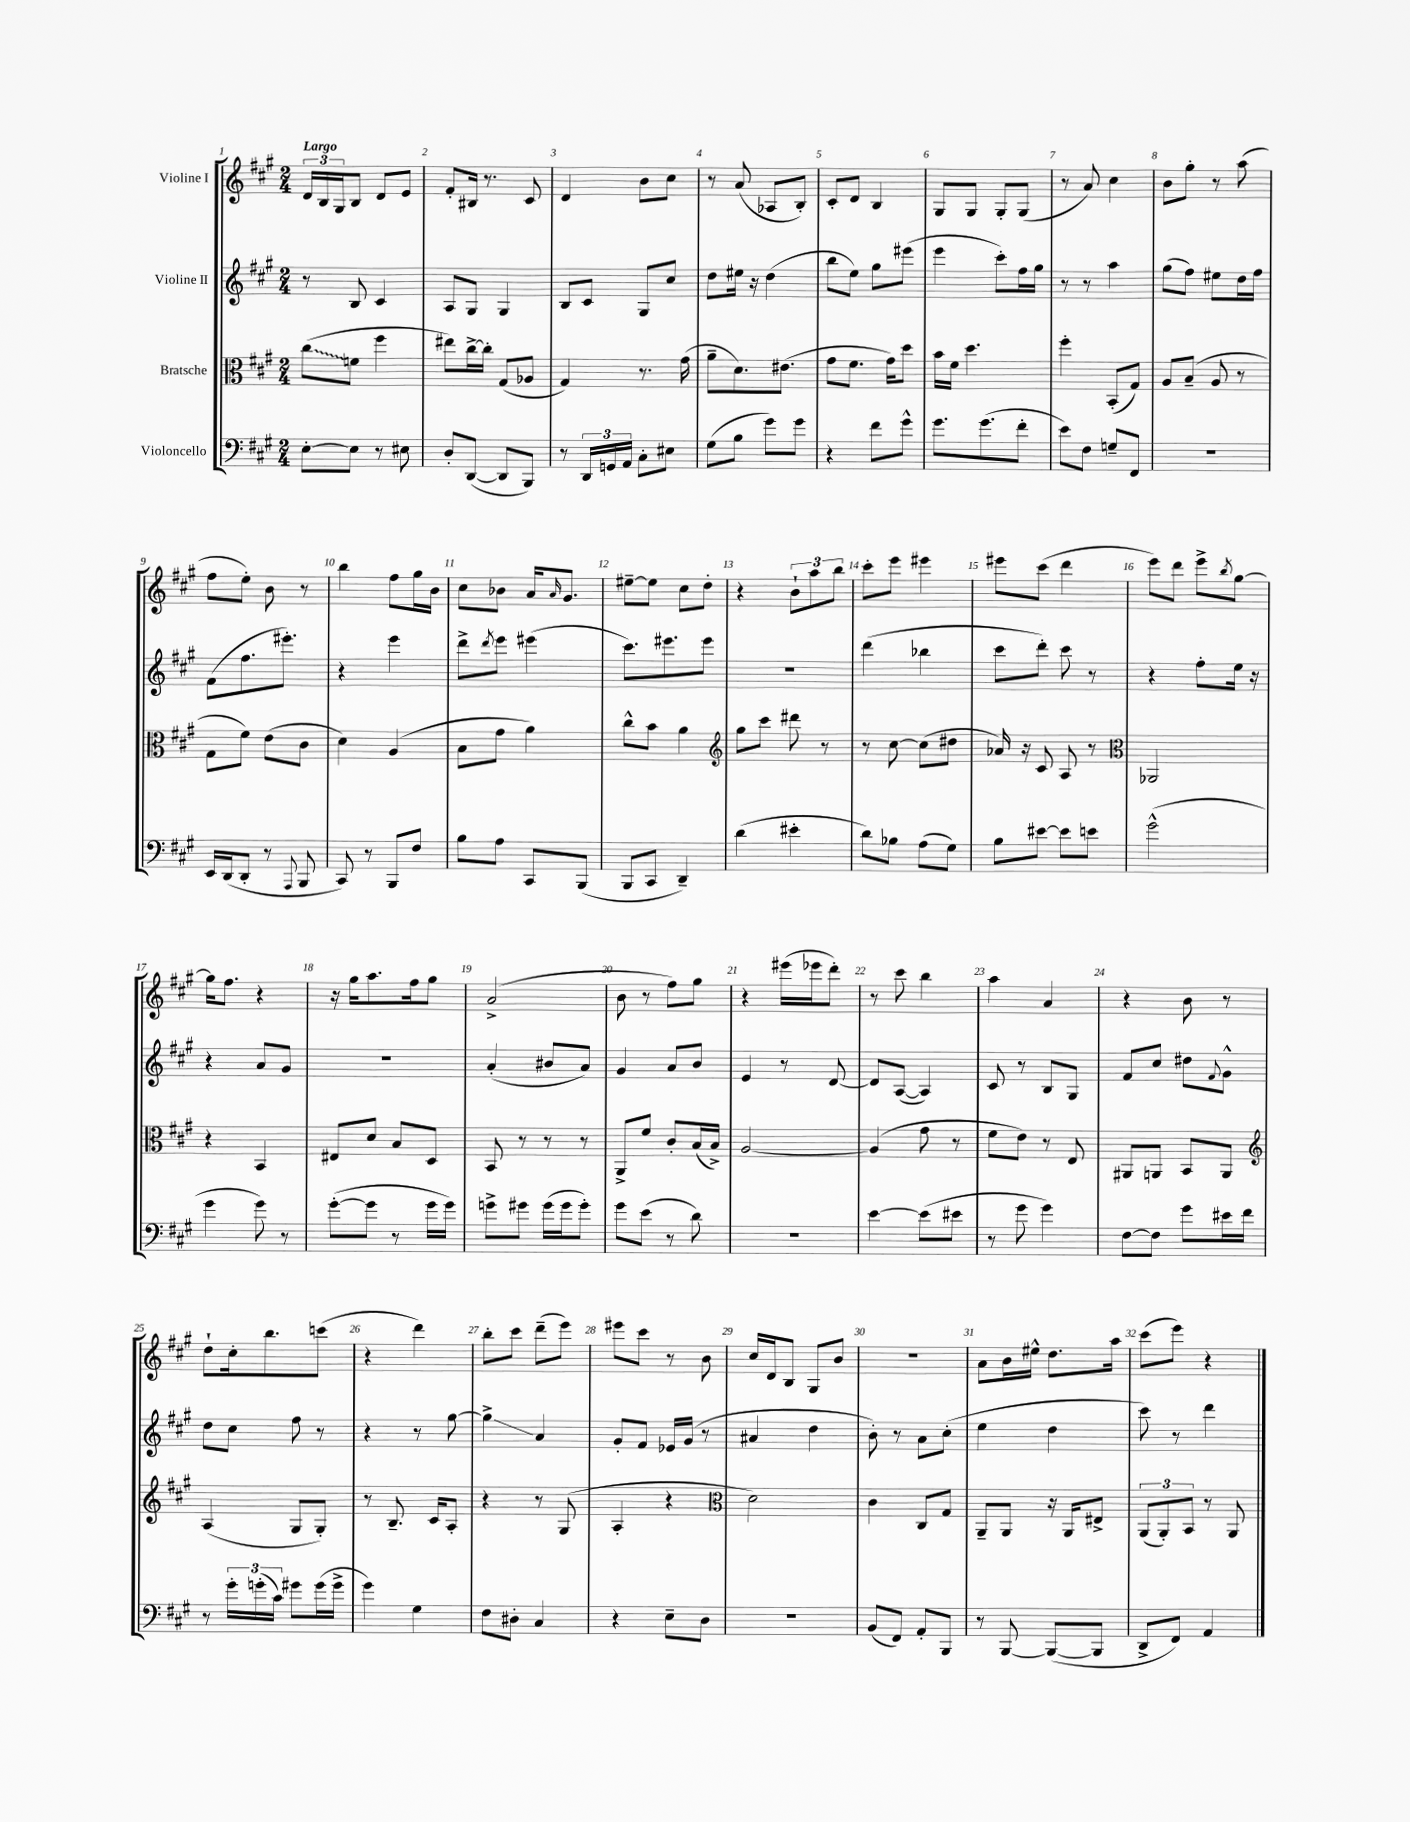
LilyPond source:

<<
\new StaffGroup <<
\new Staff = "s0" \with { instrumentName = "Violine I" } {
    \clef treble \key a \major \numericTimeSignature \time 2/4 \tempo "Largo"
    \tuplet 3/2 { d'16 b16 gis16 } b8 d'8 e'8 |
    fis'8-. bis16 r8. cis'8 |
    d'4 b'8 cis''8 |
    r8 a'8( aes8 b8-.) |
    cis'8-. d'8 b4 |
    gis8 gis8 gis8-. gis8( |
    r8 a'8) cis''4 |
    b'8 gis''8-. r8 a''8( |
    fis''8 e''8-.) b'8 r8 |
    b''4 fis''8 gis''16 b'16 |
    cis''8 bes'8 a'16 \grace { a'16 } gis'8. |
    eis''8~-- eis''8 cis''8 d''8-. |
    r4 \tuplet 3/2 { b'8-! a''8 b''8 } |
    cis'''8-. e'''8 eis'''4 |
    eis'''8 cis'''8( d'''4 |
    e'''8) d'''8 e'''8-> \acciaccatura { b''8 } gis''8~ |
    gis''16 fis''8. r4 |
    r16 gis''16 a''8. fis''16 gis''8 |
    a'2->( |
    b'8 r8 fis''8) gis''8 |
    r4 eis'''16( ees'''16 d'''8-.) |
    r8 cis'''8 b''4 |
    a''4 a'4 |
    r4 b'8 r8 |
    d''8-! cis''16-. b''8. c'''8( |
    r4 d'''4) |
    b''8-. cis'''8 d'''8--( e'''8) |
    eis'''8 cis'''8 r8 b'8 |
    cis''16 d'16 b8 gis8 b'8 |
    R2 |
    a'8 b'16 eis''16-^ d''8. a''16 |
    cis'''8( e'''8) r4 \bar "|." |
}
\new Staff = "s1" \with { instrumentName = "Violine II" } {
    \clef treble \key a \major \numericTimeSignature \time 2/4
    r8 b8 cis'4 |
    a8 gis8 gis4 |
    b8 cis'8 gis8 cis''8 |
    d''8 eis''16 r16 d''4( |
    b''8 e''8) gis''8 eis'''8( |
    e'''4 cis'''8-.) fis''16 gis''16 |
    r8 r8 a''4 |
    gis''8( fis''8) eis''8 d''16 fis''16 |
    fis'8( fis''8. eis'''8.-.) |
    r4 e'''4 |
    d'''8-> \acciaccatura { d'''8 } e'''8 eis'''4( |
    cis'''8.) eis'''8. eis'''8 |
    R2 |
    d'''4( bes''4 |
    cis'''8 d'''8-.) cis'''8 r8 |
    r4 fis''8-. e''16 r16 |
    r4 a'8 gis'8 |
    R2 |
    a'4-.( bis'8 a'8) |
    gis'4 a'8 b'8 |
    e'4 r8 d'8~ |
    d'8 a8~( a4) |
    cis'8 r8 b8 gis8 |
    fis'8 cis''8 dis''8 \appoggiatura { fis'8 } gis'8-^ |
    d''8 cis''8 fis''8 r8 |
    r4 r8 gis''8~ |
    gis''4->\glissando a'4 |
    gis'8-. fis'8 ees'16 gis'16( r8 |
    ais'4 d''4 |
    b'8-.) r8 a'8 cis''8-.( |
    e''4 d''4 |
    cis'''8) r8 d'''4 \bar "|." |
}
\new Staff = "s2" \with { instrumentName = "Bratsche" } {
    \clef alto \key a \major \numericTimeSignature \time 2/4
    \once \override Glissando.style = #'zigzag cis''8\glissando( f'8 fis''4 |
    eis''8) cis''16~-> cis''16-. gis8( aes8 |
    gis4) r8. gis'16( |
    a'8-- d'8.) eis'8.( |
    gis'8 fis'8. gis'16) d''8 |
    b'16 fis'16 d''4. |
    fis''4-. b,8-.( gis8) |
    a8 b8--( a8 r8 |
    gis8 fis'8) e'8( cis'8 |
    d'4) a4( |
    b8 gis'8 a'4) |
    cis''8-^ b'8 a'4 |
    \clef treble gis''8 cis'''8 dis'''8 r8 |
    r8 cis''8~ cis''8( dis''8 |
    aes'16) r16 cis'8 a8 r8 |
    \clef alto aes,2 |
    r4 b,4 |
    eis8 d'8 b8 d8 |
    b,8 r8 r8 r8 |
    a,8-> fis'8 cis'8-. b16( b16->) |
    a2~ |
    a4( gis'8 r8 |
    fis'8 e'8) r8 e8 |
    ais,8 a,8 b,8 a,8 |
    \clef treble a4( gis8 gis8-.) |
    r8 b8.-- cis'16 a8-. |
    r4 r8 gis8( |
    a4-. r4 |
    \clef alto d'2) |
    cis'4 cis8 gis8 |
    a,8-- a,8 r16 a,16 eis8-> |
    \tuplet 3/2 { a,8( a,8-.) b,8 } r8 a,8 \bar "|." |
}
\new Staff = "s3" \with { instrumentName = "Violoncello" } {
    \clef bass \key a \major \numericTimeSignature \time 2/4
    e8~-. e8 r8 eis8 |
    d8-. d,8~( d,8 b,,8) |
    r8 \tuplet 3/2 { d,16 g,16 a,16 } cis8-. eis8 |
    gis8( b8 gis'8) gis'8 |
    r4 fis'8 gis'8-^ |
    gis'8. gis'8.( fis'8-. |
    e'8) fis8 g8-- fis,8 |
    R2 |
    e,16 d,16( d,8-. r8 \appoggiatura { a,,8 } b,,8 |
    cis,8) r8 b,,8 fis8 |
    b8 a8 cis,8 b,,8( |
    b,,8 cis,8 d,4--) |
    d'4( eis'4-. |
    d'8) bes8 a8( gis8) |
    b8 eis'8~ eis'8 e'8 |
    gis'2-^( |
    gis'4 gis'8) r8 |
    gis'8~-.( gis'8 r8 gis'16 gis'16) |
    g'8-> gis'8 gis'16( gis'16 gis'8-.) |
    gis'8 e'8( r8 d'8) |
    r2 |
    e'4~ e'8( eis'8 |
    r8 gis'8 gis'4) |
    fis8~ fis8 gis'8 eis'16 fis'16 |
    r8 \tuplet 3/2 { gis'16-. g'16-.( cis'16) } gis'8 gis'16( gis'16-> |
    gis'4) gis4 |
    fis8 dis8-. cis4 |
    r4 e8-- d8 |
    R2 |
    b,8( fis,8) a,8-. b,,8 |
    r8 b,,8~ b,,8~( b,,8 |
    d,8-> fis,8) a,4 \bar "|." |
}
>>
>>
\layout { \context { \Score \override BarNumber.break-visibility = ##(#f #t #t) barNumberVisibility = #all-bar-numbers-visible } }
